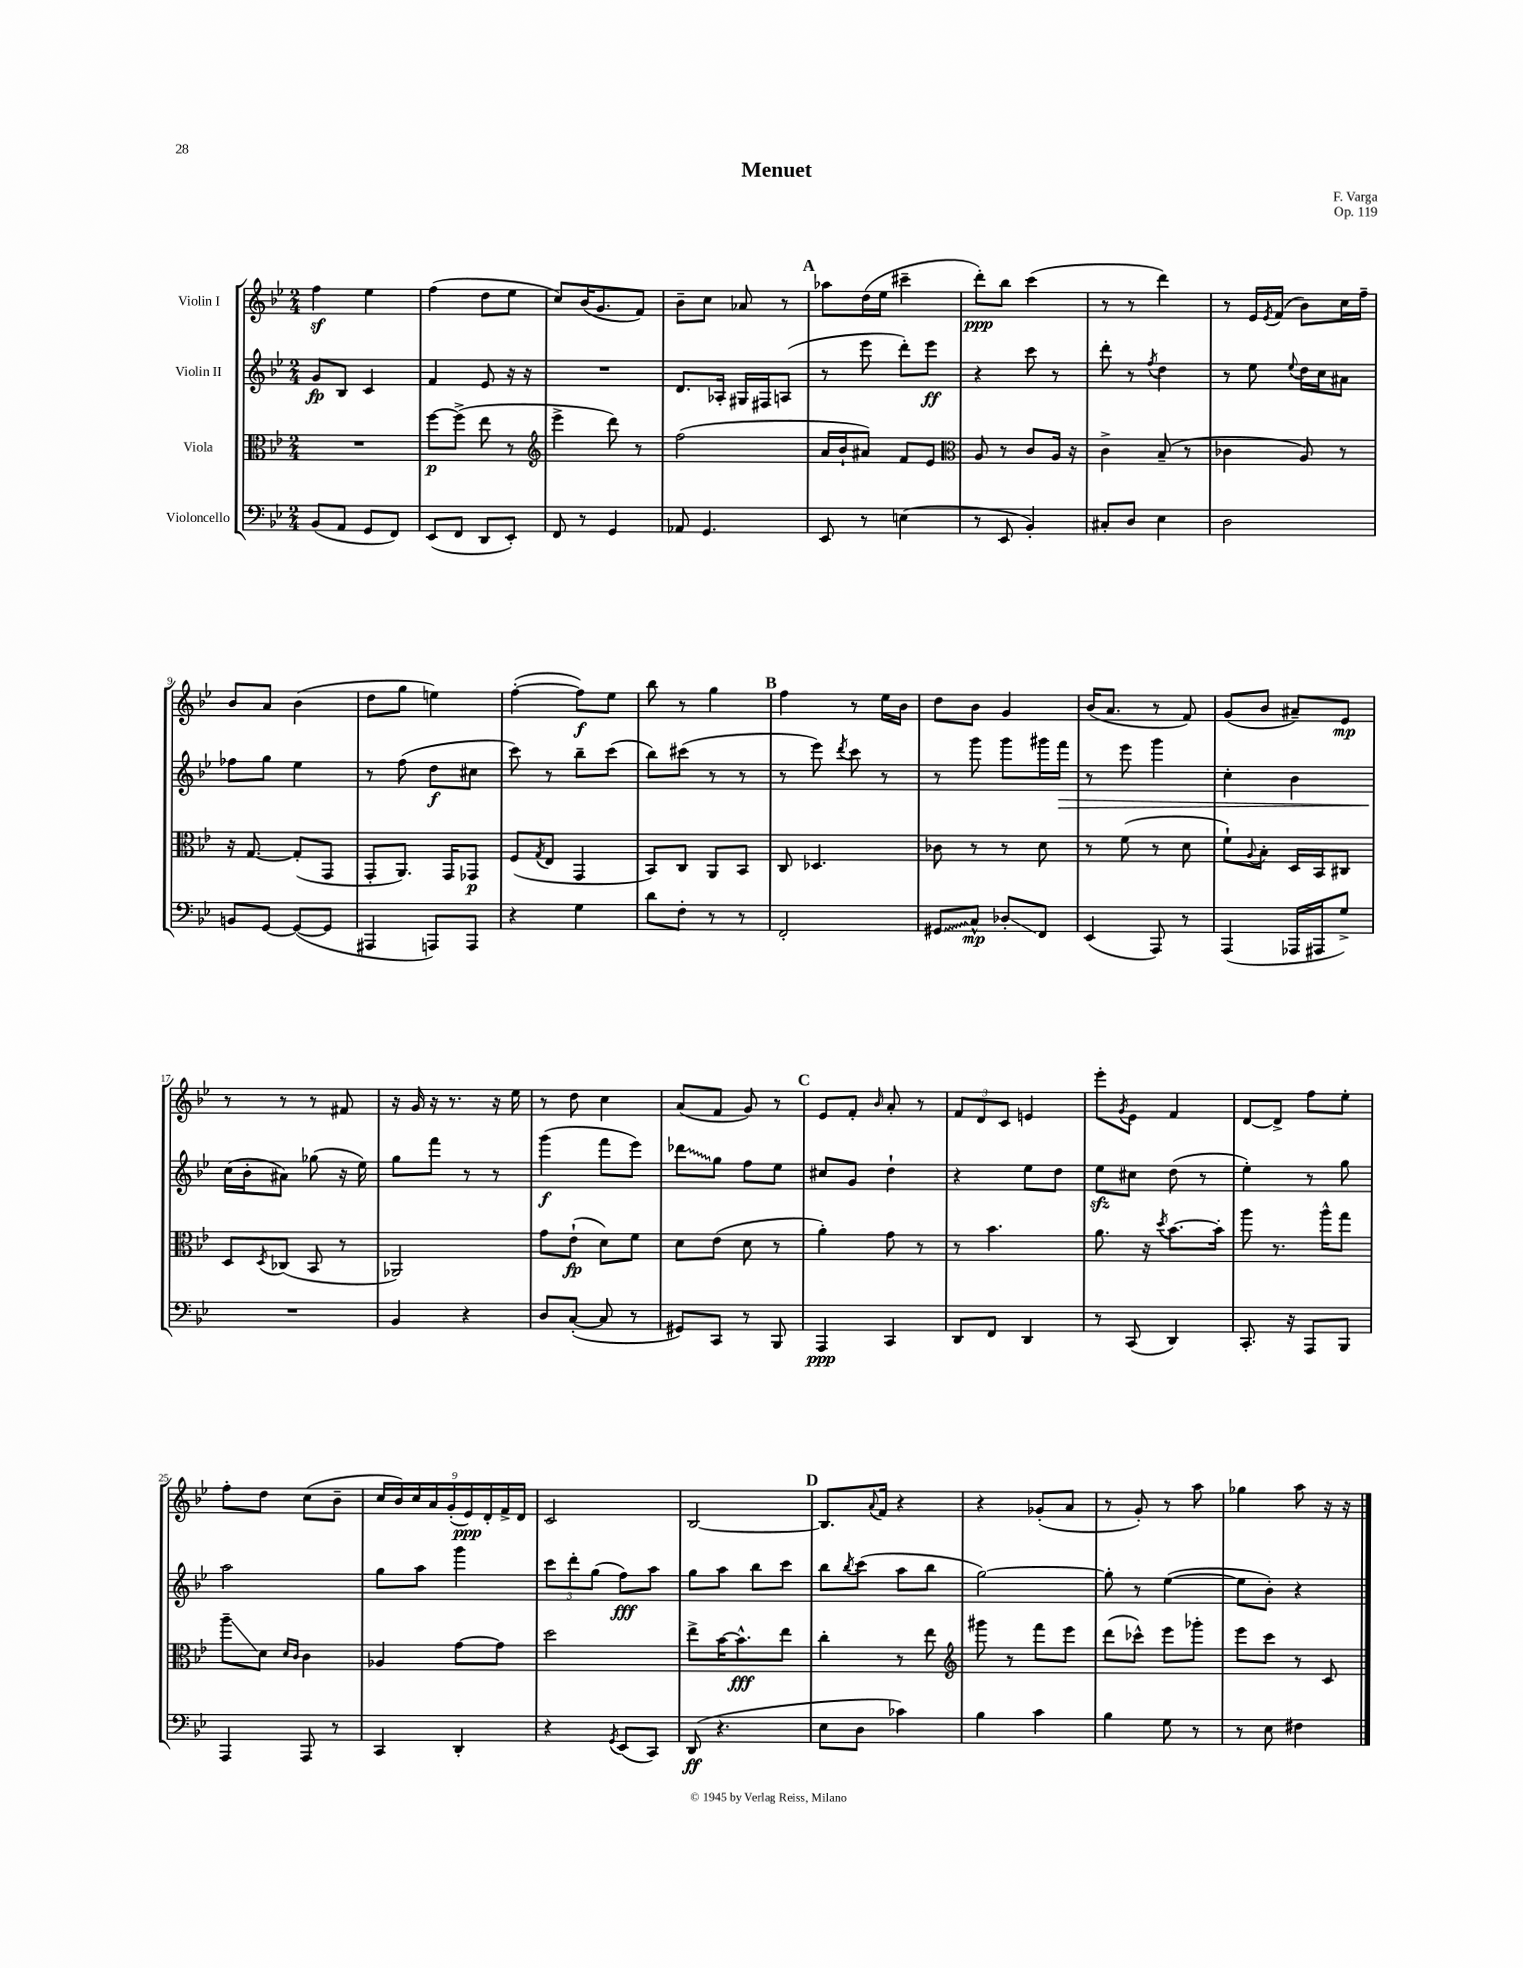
\header { title = "Menuet" composer = "F. Varga" opus = "Op. 119" }
<<
\new StaffGroup <<
\new Staff = "s0" \with { instrumentName = "Violin I" } {
    \clef treble \key bes \major \numericTimeSignature \time 2/4
    f''4\sf ees''4 |
    f''4( d''8 ees''8 |
    c''8) bes'16( g'8. f'8) |
    bes'8-- c''8 aes'8 r8 |
    \mark \markup { \bold "A" } aes''8 d''16( ees''16 cis'''4-- |
    d'''8-.\ppp) bes''8 c'''4( |
    r8 r8 d'''4) |
    r8 ees'16 \acciaccatura { ees'8 } f'16( bes'8) c''16 f''16-- |
    bes'8 a'8 bes'4( |
    d''8 g''8 e''4) |
    f''4~-.( f''8\f) ees''8 |
    bes''8 r8 g''4 |
    \mark \markup { \bold "B" } f''4 r8 ees''16 bes'16 |
    d''8 bes'8 g'4 |
    bes'16( a'8. r8 f'8) |
    g'8( bes'8 ais'8--) ees'8\mp |
    r8 r8 r8 fis'8 |
    r16 g'16 r16 r8. r16 ees''16 |
    r8 d''8 c''4 |
    a'8( f'8 g'8) r8 |
    \mark \markup { \bold "C" } ees'8 f'8-. \grace { bes'16 } a'8-. r8 |
    \tuplet 3/2 { f'8 d'8 c'8 } e'4 |
    ees'''8-. \acciaccatura { g'8 } ees'8 f'4 |
    d'8~ d'8-> f''8 ees''8-. |
    f''8-. d''8 c''8( bes'8-- |
    \tuplet 9/8 { c''16 bes'16) c''16 a'16 g'16-.( ees'16\ppp) d'16-. f'16-> d'16 } |
    c'2 |
    bes2~ |
    \mark \markup { \bold "D" } bes8. \appoggiatura { a'8 } f'16 r4 |
    r4 ges'8-.( a'8 |
    r8 g'8-.) r8 a''8 |
    ges''4 a''8 r16 r16 \bar "|." |
}
\new Staff = "s1" \with { instrumentName = "Violin II" } {
    \clef treble \key bes \major \numericTimeSignature \time 2/4
    g'8\fp bes8 c'4 |
    f'4 ees'8 r16 r16 |
    R2 |
    d'8. aes16-. gis16 fis16 a8( |
    \mark \markup { \bold "A" } r8 ees'''8 d'''8-.) ees'''8\ff |
    r4 c'''8 r8 |
    d'''8-. r8 \acciaccatura { f''8 } d''4 |
    r8 ees''8 \appoggiatura { ees''8 } d''16 c''16 ais'8 |
    fes''8 g''8 ees''4 |
    r8 f''8( d''8\f cis''8 |
    c'''8) r8 bes''8-- c'''8( |
    bes''8) cis'''8( r8 r8 |
    \mark \markup { \bold "B" } r8 ees'''8) \acciaccatura { d'''8 } c'''8 r8 |
    r8 g'''8 g'''8 gis'''16 f'''16\> |
    r8 ees'''8 g'''4 |
    c''4-. bes'4 |
    c''16\!( bes'16-. ais'8) ges''8( r16 ees''16) |
    g''8 f'''8 r8 r8 |
    g'''4\f( f'''8 ees'''8) |
    \once \override Glissando.style = #'zigzag des'''8\glissando g''8 f''8 ees''8 |
    \mark \markup { \bold "C" } cis''8 g'8 d''4-! |
    r4 ees''8 d''8 |
    ees''8\sfz cis''8 d''8( r8 |
    ees''4-.) r8 g''8 |
    a''2 |
    g''8 a''8 g'''4 |
    \tuplet 3/2 { c'''8 d'''8-. g''8( } f''8\fff) a''8 |
    g''8 a''8 bes''8 c'''8 |
    \mark \markup { \bold "D" } bes''8 \acciaccatura { bes''8 } c'''8( a''8 bes''8 |
    g''2~) |
    g''8-. r8 ees''4~( |
    ees''8 bes'8-.) r4 \bar "|." |
}
\new Staff = "s2" \with { instrumentName = "Viola" } {
    \clef alto \key bes \major \numericTimeSignature \time 2/4
    R2 |
    f''8~\p f''8->( ees''8 r8 |
    \clef treble ees'''4-> d'''8) r8 |
    f''2( |
    \mark \markup { \bold "A" } a'16 bes'16-! ais'8) f'8 ees'8 |
    \clef alto a8 r8 c'8 a16 r16 |
    c'4-> bes8--( r8 |
    ces'4 a8) r8 |
    r16 g8.~ g8-.( g,8 |
    g,8-. a,8.) g,16 ges,8\p |
    f8( \acciaccatura { g8 } ees8 g,4 |
    bes,8) c8 a,8 bes,8 |
    \mark \markup { \bold "B" } c8 des4. |
    ces'8 r8 r8 d'8 |
    r8 f'8( r8 d'8 |
    f'8-!) \appoggiatura { a8 } bes8-. d16 bes,16 cis8 |
    d8 \acciaccatura { d8 } ces8( bes,8 r8 |
    aes,2) |
    g'8 ees'8-!\fp( d'8) f'8 |
    d'8 ees'8( d'8 r8 |
    \mark \markup { \bold "C" } a'4-.) g'8 r8 |
    r8 bes'4. |
    a'8. r16 \acciaccatura { d''8 } bes'8.~ bes'16-. |
    a''8 r8. a''16-^ g''8 |
    a''8--\glissando d'8 \grace { d'16 c'16 } c'4 |
    aes4 g'8~ g'8 |
    d''2 |
    ees''8-> bes'16~ bes'8.-^\fff ees''8 |
    \mark \markup { \bold "D" } c''4-. r8 ees''8 |
    \clef treble gis'''8 r8 f'''8 ees'''8 |
    d'''8( ces'''8-^) ees'''8 ges'''8-. |
    ees'''8 c'''8 r8 c'8 \bar "|." |
}
\new Staff = "s3" \with { instrumentName = "Violoncello" } {
    \clef bass \key bes \major \numericTimeSignature \time 2/4
    bes,8( a,8 g,8 f,8) |
    ees,8( f,8 d,8 ees,8-.) |
    f,8 r8 g,4 |
    aes,8 g,4. |
    \mark \markup { \bold "A" } ees,8 r8 e4( |
    r8 ees,8 bes,4-.) |
    cis8-. d8 ees4 |
    d2 |
    b,8 g,8~ g,8~( g,8 |
    ais,,4 a,,8) a,,8 |
    r4 g4 |
    d'8 f8-. r8 r8 |
    \mark \markup { \bold "B" } f,2-. |
    \once \override Glissando.style = #'zigzag gis,8\glissando c8-^\mp des8-.\glissando f,8 |
    ees,4( a,,8) r8 |
    a,,4( aes,,16 ais,,16 g8->) |
    R2 |
    bes,4 r4 |
    d8 c8~-.( c8 r8 |
    gis,8) c,8 r8 bes,,8 |
    \mark \markup { \bold "C" } a,,4\ppp c,4 |
    d,8 f,8 d,4 |
    r8 c,8( d,4) |
    c,8.-. r16 a,,8 bes,,8 |
    a,,4 a,,8 r8 |
    c,4 d,4-. |
    r4 \acciaccatura { g,8 } ees,8( c,8) |
    d,8\ff( r4. |
    \mark \markup { \bold "D" } ees8 d8 ces'4) |
    bes4 c'4 |
    bes4 g8 r8 |
    r8 ees8 fis4 \bar "|." |
}
>>
>>
